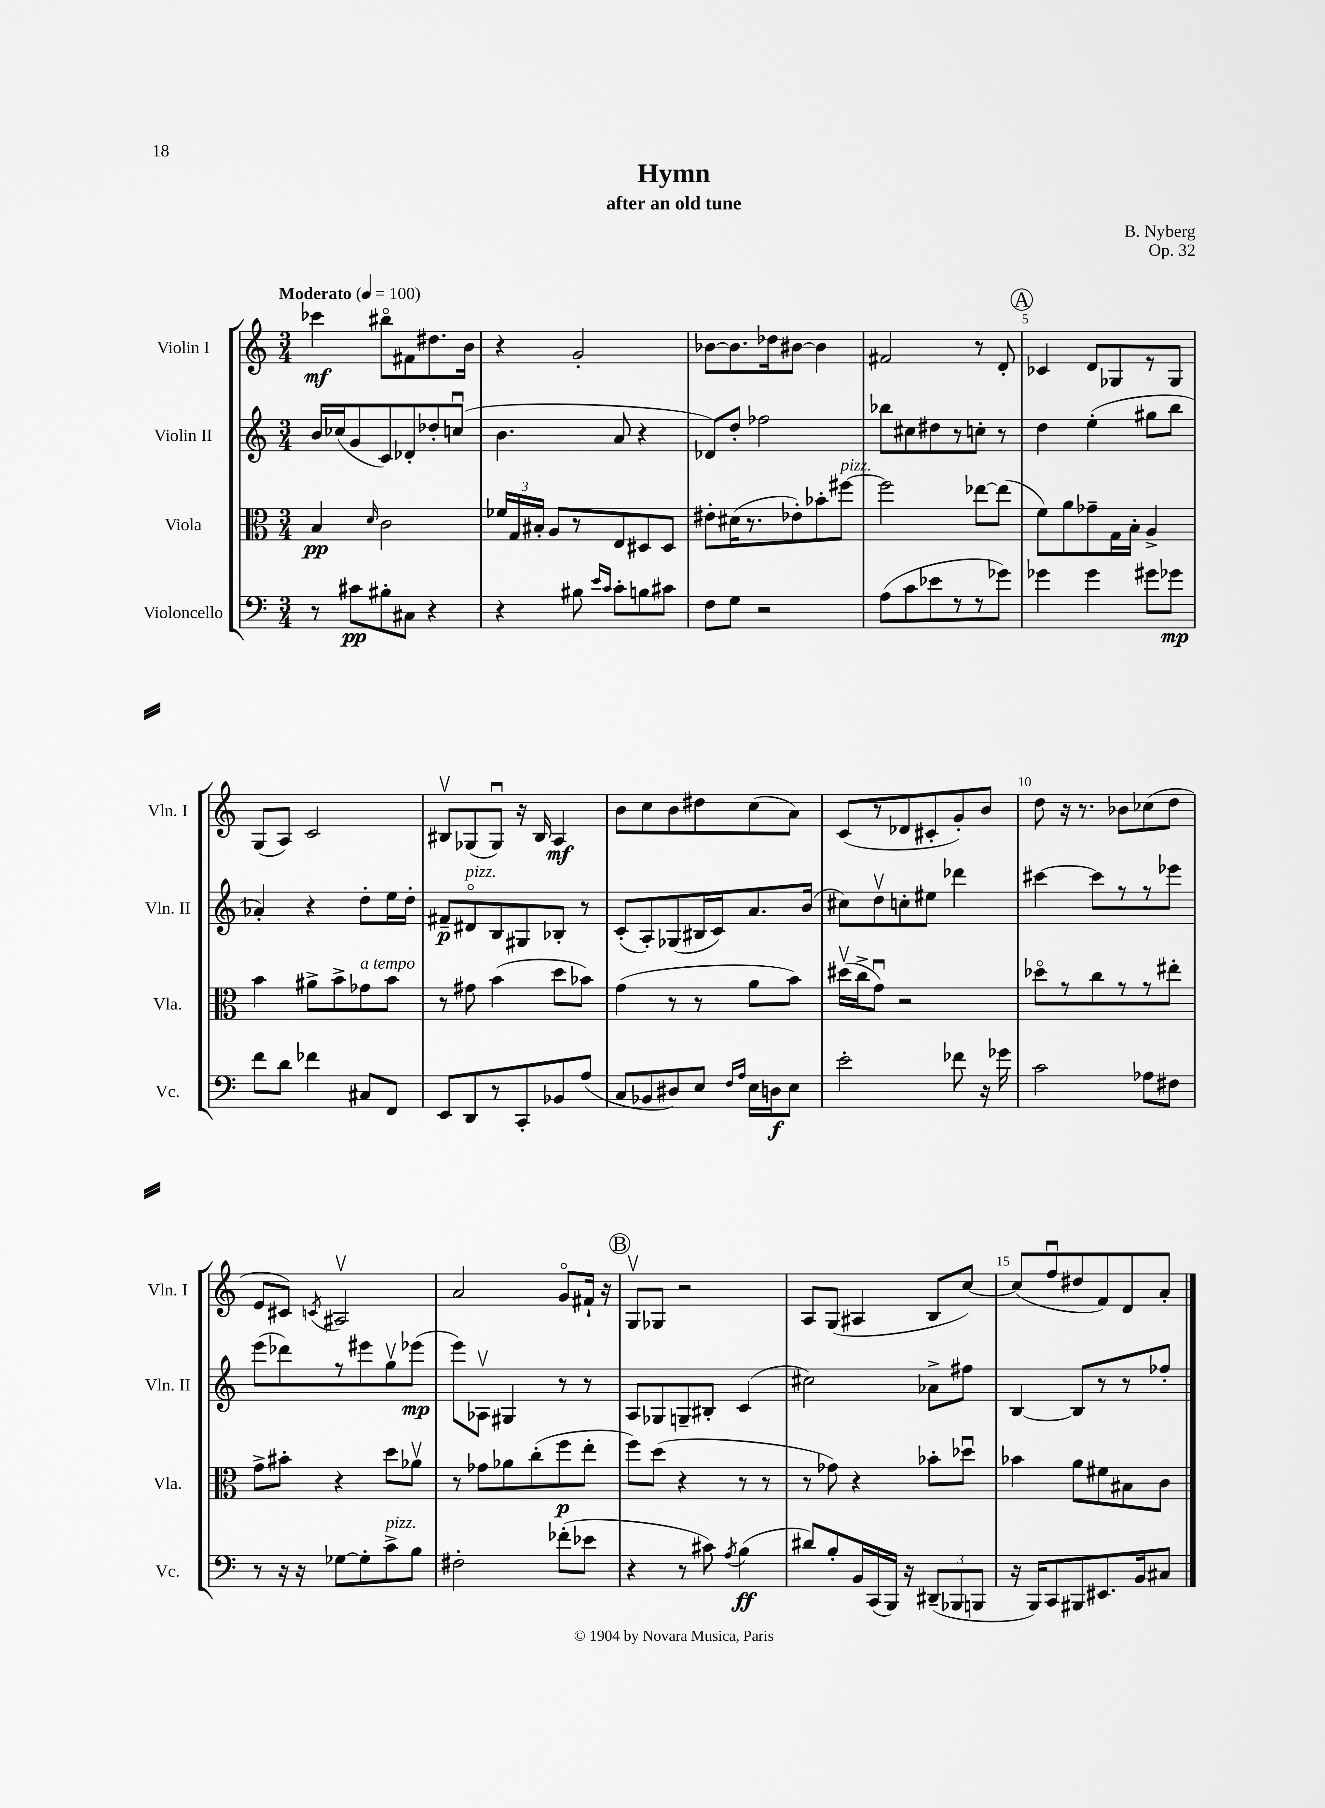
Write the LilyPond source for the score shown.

\header { title = "Hymn" composer = "B. Nyberg" subtitle = "after an old tune" opus = "Op. 32" }
<<
\new StaffGroup <<
\new Staff = "s0" \with { instrumentName = "Violin I" shortInstrumentName = "Vln. I" } {
    \clef treble \key c \major \numericTimeSignature \time 3/4 \tempo "Moderato" 4 = 100
    \autoBeamOff ces'''4\mf bis''8[\flageolet fis'8 dis''8. b'16] |
    r4 g'2-. |
    bes'8[~ bes'8. des''16 bis'8]~ bis'4 |
    fis'2 r8 d'8-. |
    \mark \markup { \circle "A" } ces'4 d'8[ ges8 r8 ges8] |
    g8[( a8]) c'2 |
    bis8[\upbow ges8( ges8]\downbow) r16 bis16 a4\mf |
    b'8[ c''8 b'8 dis''8 c''8( a'8]) |
    c'8[( r8 des'8 cis'8-. g'8-.) b'8] |
    d''8 r16 r8. bes'8[ ces''8( d''8] |
    e'8[ cis'8]) \acciaccatura { c'8 } ais2\upbow |
    a'2 g'8[\flageolet fis'16]-! r16 |
    \mark \markup { \circle "B" } g8[\upbow ges8] r2 |
    a8[ g8]( ais4 b8[ c''8]~) |
    c''8[( f''8\downbow dis''8 f'8) d'8 a'8]-. \bar "|." |
}
\new Staff = "s1" \with { instrumentName = "Violin II" shortInstrumentName = "Vln. II" } {
    \clef treble \key c \major \numericTimeSignature \time 3/4
    \autoBeamOff b'16[ ces''16( g'8 c'8) des'8-. des''8-. c''8]\downbow( |
    b'4. a'8 r4 |
    des'8[) d''8]-. fes''2 |
    bes''8[ cis''8 dis''8 r8 c''8]-. r8 |
    \mark \markup { \circle "A" } d''4 e''4-.( gis''8[ b''8] |
    aes'4-.) r4 d''8[-. e''16 d''16]-. |
    fis'8[--\p dis'8\flageolet^\markup { \italic "pizz." } b8 gis8 bes8]-. r8 |
    c'8[-.( a8-.) ges8( bis16 c'16) a'8. b'16]( |
    cis''8[) d''8\upbow c''8-. eis''8] des'''4 |
    cis'''4~ cis'''8[ r8 r8 ees'''8] |
    e'''8[( des'''8) r8 eis'''8 g''8\upbow ees'''8]\mp( |
    e'''8[) aes8]\upbow gis4 r8 r8 |
    \mark \markup { \circle "B" } a8[ ges8 g8-- bis8]-. c'4( |
    cis''2) aes'8[-> fis''8] |
    b4~ b8[ r8 r8 fes''8]-. \bar "|." |
}
\new Staff = "s2" \with { instrumentName = "Viola" shortInstrumentName = "Vla." } {
    \clef alto \key c \major \numericTimeSignature \time 3/4
    \autoBeamOff b4\pp \grace { d'16 } c'2 |
    \tuplet 3/2 { fes'16[ g16 bis16]-. } a8[ r8 e8 dis8 dis8] |
    eis'8[-. dis'16( r8. ees'8-.) bes'8-. fis''8]~^\markup { \italic "pizz." } |
    fis''2 ees''8[~ ees''8]( |
    \mark \markup { \circle "A" } f'8[) a'8 ges'8-- g16 b16]-. a4-> |
    b'4 ais'8[-> b'8-> ges'8^\markup { \italic "a tempo" } b'8] |
    r8 gis'8 b'4( d''8[ bes'8]) |
    g'4( r8 r8 a'8[ b'8]) |
    dis''16[\upbow( c''16-> g'8]\downbow) r2 |
    des''8[\flageolet r8 c''8 r8 r8 eis''8]-. |
    g'8[-> bis'8]-. r4 d''8[ aes'8]\upbow |
    r8 ges'8[ aes'8 c''8-.( f''8\p e''8]-. |
    \mark \markup { \circle "B" } f''8[) d''8]( r4 r8 r8 |
    r8 ges'8) r4 bes'8[-. des''8]\downbow |
    bes'4 a'8[ fis'8 bis8 c'8] \bar "|." |
}
\new Staff = "s3" \with { instrumentName = "Violoncello" shortInstrumentName = "Vc." } {
    \clef bass \key c \major \numericTimeSignature \time 3/4
    \autoBeamOff r8 cis'8[\pp bis8-. cis8] r4 |
    r4 bis8 \grace { e'16[ c'16] } c'8[-. b8 cis'8] |
    f8[ g8] r2 |
    a8[( c'8 ees'8 r8 r8 ges'8]) |
    \mark \markup { \circle "A" } ges'4 ges'4 gis'8[ ges'8]\mp |
    f'8[ d'8] fes'4 cis8[ f,8] |
    e,8[ d,8 r8 c,8-. bes,8 a8]( |
    c8[ bes,8 dis8) e8] \grace { f16[ a16] } e16[ d16\f e8] |
    e'2-. fes'8 r16 ges'16 |
    c'2 aes8[ fis8] |
    r8 r16 r16 ges8[~ ges8-. c'8->^\markup { \italic "pizz." } b8] |
    fis2-. fes'8[-.( ees'8] |
    \mark \markup { \circle "B" } r4 r8 cis'8) \acciaccatura { a8 } b4\ff( |
    dis'8[) b8-. b,16 c,16( b,,16]) r16 \tuplet 3/2 { dis,8[--( bes,,8 b,,8] } |
    r16 b,,16[) c,8 bis,,8 eis,8. b,16 cis8] \bar "|." |
}
>>
>>
\layout { \context { \Score \override BarNumber.break-visibility = ##(#f #t #t) barNumberVisibility = #(every-nth-bar-number-visible 5) } }
